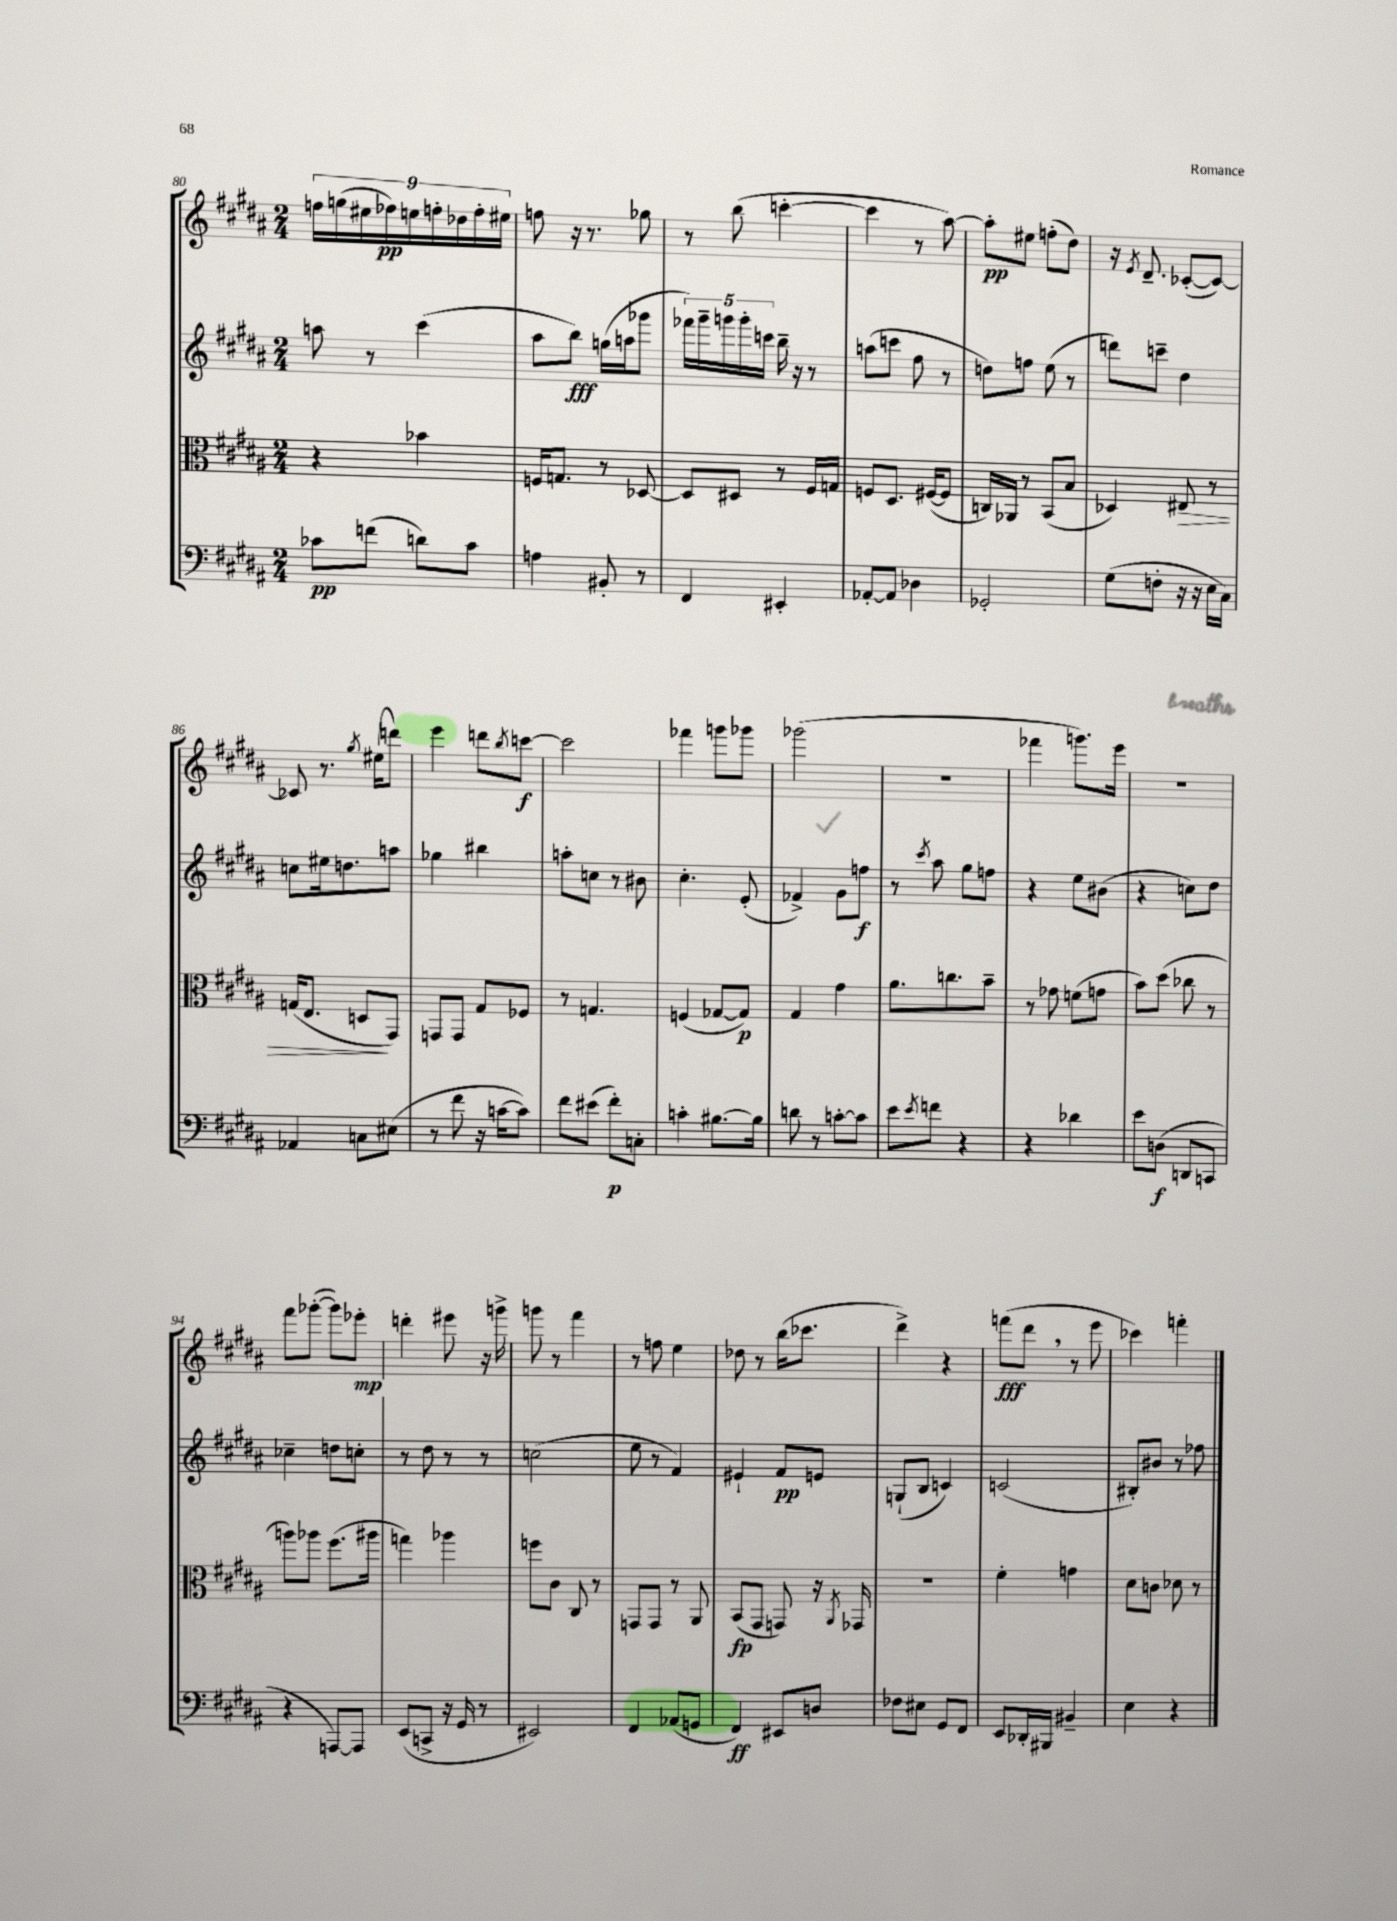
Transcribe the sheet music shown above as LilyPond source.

<<
\new StaffGroup <<
\new Staff = "s0" {
    \clef treble \key b \major \numericTimeSignature \time 2/4
    \tuplet 9/8 { f''16 g''16( eis''16 fes''16\pp) e''16 f''16-. des''16 f''16-. eis''16 } |
    f''8 r16 r8. ges''8 |
    r8 b''8( c'''4~-. |
    c'''4 r8 ais''8~) |
    ais''8-.\pp eis''8 f''8-.( dis''8) |
    r16 \acciaccatura { e'8 } dis'8.-- ces'8~-.( ces'8~) |
    ces'8 r8. \acciaccatura { gis''8 } eis''16( d'''8) |
    e'''4 d'''8 \acciaccatura { b''8 } c'''8~\f |
    c'''2 |
    fes'''4 g'''8 ges'''8 |
    ges'''2( |
    R2 |
    fes'''4 g'''8.) e'''16 |
    r2 |
    fis'''8 ges'''8~-.( ges'''8) ees'''8-.\mp |
    d'''4-. eis'''8 r16 g'''16-> |
    g'''8 r8 fis'''4 |
    r8 f''8 e''4 |
    des''8 r8 b''16( ces'''8. |
    dis'''4->) r4 |
    f'''8\fff( dis'''8 \breathe r8 e'''8 |
    ces'''4) f'''4-. \bar "|." |
}
\new Staff = "s1" {
    \clef treble \key b \major \numericTimeSignature \time 2/4
    a''8 r8 cis'''4( |
    ais''8 b''8\fff) g''16( a''16 ges'''8 |
    \tuplet 5/4 { fes'''16) gis'''16-- g'''16 g'''16-. c'''16 } b''16-- r16 r8 |
    a''8( c'''8 fis''8 r8 |
    d''8) f''8 e''8( r8 |
    d'''8) c'''8-- dis''4 |
    c''8 eis''16 d''8. a''8 |
    ges''4 bis''4 |
    a''8-. c''8 r8 bis'8 |
    cis''4.-. e'8-.( |
    fes'4->) gis'8 f''8\f |
    r8 \acciaccatura { cis'''8 } ais''8 gis''8 f''8 |
    r4 e''8 bis'8( |
    r4 c''8) dis''8 |
    ces''4-- d''8 c''8-. |
    r8 dis''8 r8 r8 |
    c''2( |
    e''8 r8 fis'4) |
    eis'4-! fis'8\pp e'8 |
    g8-!( b8 c'4) |
    c'2( |
    bis8-.) bis'8 r8 fes''8 \bar "|." |
}
\new Staff = "s2" {
    \clef alto \key b \major \numericTimeSignature \time 2/4
    r4 bes'4 |
    f16 g8. r8 des8~ |
    des8 dis8 r8 fis16 g16 |
    f8 dis8. fis16~( fis8 |
    c16) aes,16 r8 b,8( b8 |
    des4) eis8\> r8 |
    g16( e8. d8\! gis,8) |
    g,8 g,8 gis8 fes8 |
    r8 g4. |
    f4( ges8~ ges8\p) |
    gis4 gis'4 |
    ais'8. c''8. b'8-- |
    r8 ges'8 f'8( g'8 |
    b'8) dis''8( ces''8 r8 |
    a''8) aes''8 fis''8.( ais''16 |
    g''4) aes''4 |
    f''8 cis'8 cis8 r8 |
    g,8 g,8 r8 ais,8 |
    b,8\fp( gis,8 g,8) r16 \acciaccatura { ais,8 } ges,16 |
    R2 |
    fis'4-. g'4 |
    dis'8 c'8 des'8 r8 \bar "|." |
}
\new Staff = "s3" {
    \clef bass \key b \major \numericTimeSignature \time 2/4
    ces'8\pp f'8( d'8) ces'8 |
    a4 bis,8-. r8 |
    fis,4 eis,4-. |
    aes,8~-. aes,8 des4 |
    ges,2-. |
    gis8( f8-. r16 r16 e16 cis16) |
    aes,4 c8 eis8( |
    r8 fis'8 r16 c'16~ c'8) |
    fis'8 eis'8( fis'8-.\p) c8-. |
    c'4-. bis8.~ bis16 |
    d'8 r8 c'8~-. c'8 |
    e'8 \acciaccatura { e'8 } f'8 r4 |
    r4 des'4 |
    e'8 d8\f( d,8 c,8 |
    r4 a,,8~) a,,8 |
    e,8( c,8-> r16 gis,16 r8 |
    eis,2) |
    fis,4 aes,8( g,8 |
    fis,4\ff) eis,8 d8 |
    fes8 eis8 gis,8 fis,8 |
    e,8 des,16-. bis,,16 bis,4-- |
    e4 r4 \bar "|." |
}
>>
>>
\layout { \context { \Score currentBarNumber = #80 } }
